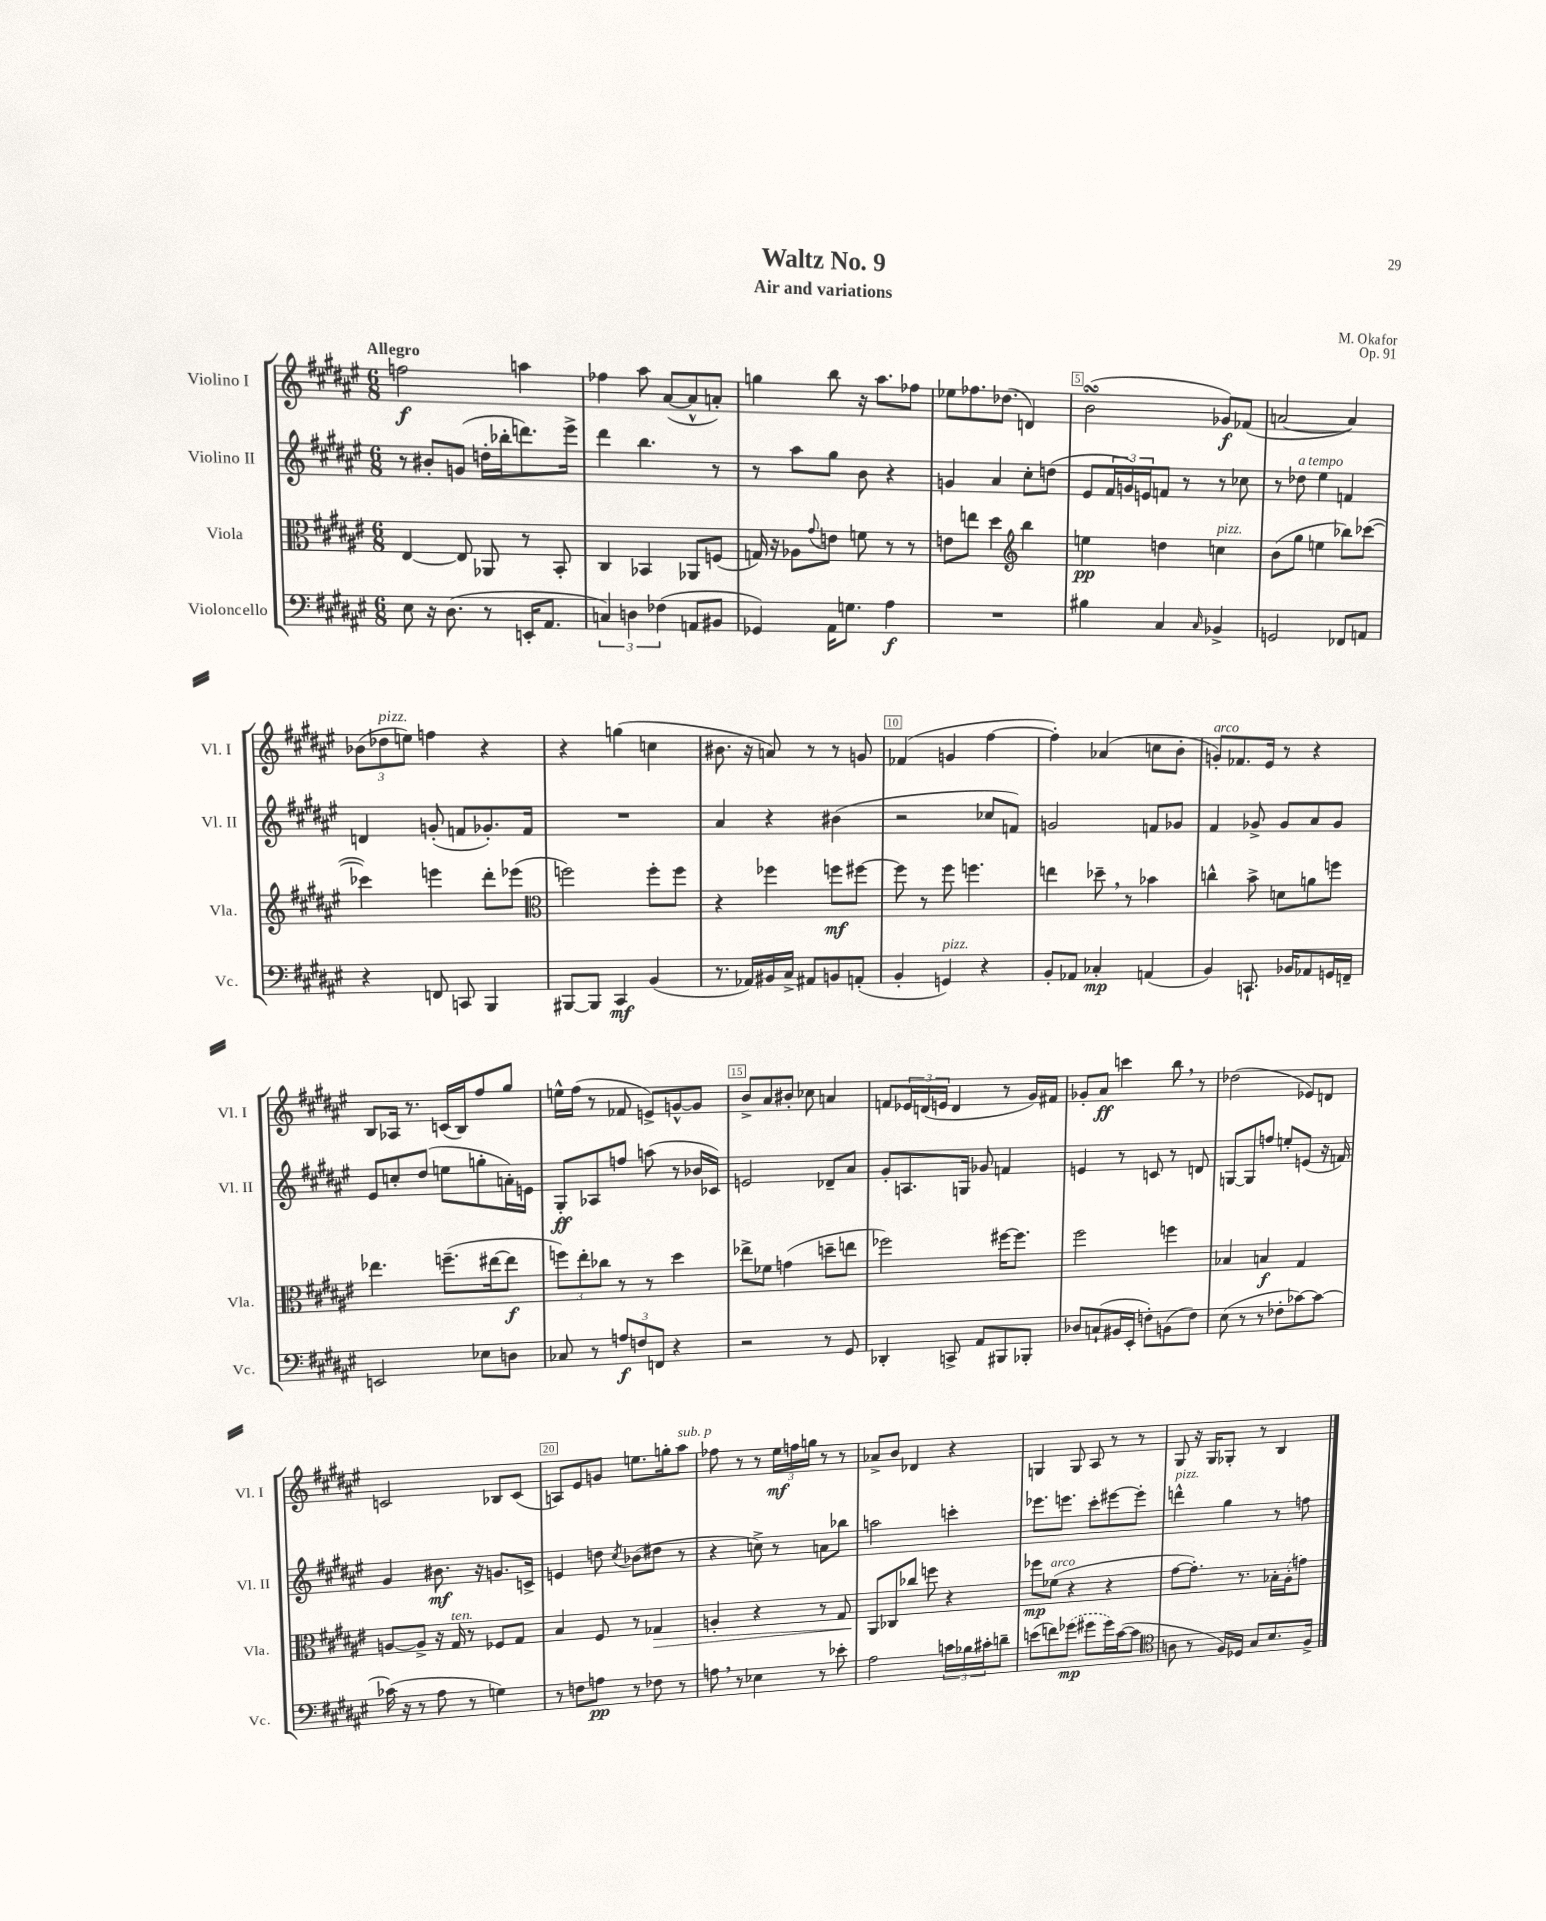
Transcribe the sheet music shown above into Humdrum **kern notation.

**kern	**kern	**kern	**kern
*staff4	*staff3	*staff2	*staff1
*clefF4	*clefC3	*clefG2	*clefG2
*k[f#c#g#d#a#e#]	*k[f#c#g#d#a#e#]	*k[f#c#g#d#a#e#]	*k[f#c#g#d#a#e#]
*M6/8	*M6/8	*M6/8	*M6/8
8E#	[4E#	8r	2ff
16r	.	8b#'	.
(8.D#	.	.	.
.	8E#]	(8g	.
8r	8AA-	16dd'	.
.	.	16bb-'	.
16EE'	8r	8.ddd)	4aa
8.AA#	.	.	.
.	8BB'	.	.
.	.	16eee#^	.
=	=	=	=
6C)	4C#	4ddd#	4ff-
6D	.	.	.
.	4BB-	4.bb	8aa#
(6F-	.	.	.
.	.	.	([8a#
8AA	8AA-	.	8a#^^]
8BB#	(8F	8r	8a')
=	=	=	=
4GG-)	16G)	8r	4gg
.	16r	.	.
.	8A-	8aa#	.
.	8qqg#	.	.
16AA#	8e	8gg#	8bb
8.G	.	.	.
.	8f	8b	16r
.	.	.	8.aa#
4A#	8r	4r	.
.	8r	.	8ff-
=	=	=	=
2.r	8e	4g	8ee-
.	8ee	.	8.ff-
.	4dd#	4a#	.
.	.	.	(8.dd-
*	*clefG2	*	*
.	4bb	8cc#'	4d)
.	.	(8dd	.
=	=	=	=
4B#	4ee	8e#	(2b
.	.	24f#	.
.	.	24g)	.
.	.	24e	.
4C#	4dd	8f	.
.	.	8r	.
16qqC#	.	.	.
4BB-^	4cc	8r	8g-)
.	.	8cc-	(8f-
=	=	=	=
2GG	(8b	8r	[2a
.	8gg#	8dd-	.
.	4ee	4ee#	.
8FF-	8bb-)	4f	4a])
8AA	([8ccc-	.	.
=	=	=	=
4r	4ccc-])	4d	(12b-
.	.	.	12dd-
.	.	.	12ee)
8FF	4eee	(8g'	4ff
8CC	.	8f	.
4BBB	8ddd#'	8.g-')	4r
.	(8eee-	.	.
.	.	16f	.
=	=	=	=
*	*clefC3	*	*
[8BBB#	2ff)	2.r	4r
8BBB#]	.	.	.
4CC#	.	.	(4gg
(4BB	8ff'	.	4cc
.	8ff	.	.
=	=	=	=
8.r	4r	4a#	8.b#
16AA-)	.	.	16r
16BB#	4ff-	4r	8a)
16C#^	.	.	.
8AA#	.	.	8r
8BB	8ff	(4b#	8r
(8AA'	[8ff#	.	8g
=	=	=	=
4BB'	8ff#]	2r	(4f-
.	8r	.	.
4GG)	8ff#	.	4g
.	4.ff	.	.
4r	.	8cc-	[4ff#
.	.	8f)	.
=	=	=	=
8BB'	4ee	2g	4ff#'])
8AA-	.	.	.
4C-'	8dd-~	.	(4a-
.	8r	.	.
(4AA	4b-	8f	8cc
.	.	8g-	8b'
=	=	=	=
4BB)	4cc^^	4f#	8g')
.	.	.	8.f-
8.CC`	8b^	8g-^	.
.	.	.	16e#
.	8d	8g-	8r
16BB-	.	.	.
8AA-	8a	8a#	4r
16GG	8ff	8g-	.
16FF~	.	.	.
=	=	=	=
2EE	4.ee-	8e#	8B
.	.	8cc'	16A-
.	.	.	8.r
.	.	(8dd#	.
.	(8.ff~	8ee	(16c
.	.	.	16B)
8E-	.	8gg'	8ff#
.	[16ee#	.	.
8D	8ee#]	16a')	8gg#
.	.	16e	.
=	=	=	=
8C-	12ff)	8G#'	16ee^^
.	.	.	(16ff#
.	12ee#'	.	.
8r	.	8A-	8r
.	12cc-	.	.
12A	8r	8ff	8f-
12F	.	.	.
.	8r	(8aa	8e^)
12FF	.	.	.
4r	4dd#	8r	[8g^^
.	.	16b-	8g]
.	.	16c-)	.
=	=	=	=
2r	8ee-^	2e	8b^
.	8f-	.	8a#
.	(4g	.	8b#'
.	.	.	8cc-
8r	8dd~	8d-~	4a
8GG#	8ee	8a#	.
=	=	=	=
4DD-'	2ff-)	8g#'	8f
.	.	8.A	24e-
.	.	.	(24d
.	.	.	24e
8CC^	.	.	4d
.	.	16G	.
8AA#	.	8g-	.
8BBB#	[16ff#	4f	8r
.	8.ff#]	.	.
8BBB-'	.	.	16g#)
.	.	.	16f#
=	=	=	=
8D-	2ff#	4e	8g-'
(8C`	.	.	8a#
16BB#	.	8r	4ccc
16EE#'	.	.	.
8F')	.	8c	.
(8BB	4ff	8r	8bb
8F)	.	8d	8r
=	=	=	=
(8E#	4B-	[8G	(2dd-
8r	.	8G]	.
8r	4B	8ff	.
8F-'	.	8ee'	.
[8c-)	4G#	(8e	8e-)
8c-_	.	16r	8d
.	.	16f)	.
=	=	=	=
(16c-]	[8A	4g#	2c
16r	.	.	.
8r	8A^]	.	.
8A#	16r	8.b#	.
.	16G#	.	.
8r	8r	.	.
.	.	16r	.
4G)	8F-	8.g	8B-
.	8G#	.	(8c
.	.	16c^	.
=	=	=	=
8r	4B	4e	8A)
8F	.	.	8e#
8A	8F#	8dd	8g
.	.	8qcc#	.
8r	8r	(8b-	8.ee
8F-	4G-	8dd#	.
.	.	.	16gg'
8r	.	8r	8aa#
=	=	=	=
8A	4A'	4r	8ff-
8r	.	.	8r
4E-	4r	8cc^)	8r
.	.	8r	24ee#
.	.	.	24ff
.	.	.	24gg
8r	8r	8a	8r
8e-'	8G#	8bb-	8r
=	=	=	=
2A#	8AA#	2aa	8a-^
.	8C-	.	8b
.	8cc-	.	4d-
.	8ff	.	.
24c	4r	4ccc'	4r
24B-	.	.	.
24c#'	.	.	.
8d~	.	.	.
=	=	=	=
(8e	8ff-	8.eee-	4G
8f)	(8f-	.	.
.	.	8.eee	.
(8g-	4r	.	8G
8g#	.	8ccc#'	8A#
16g#)	4r	[8eee#	8r
([16c#	.	.	.
8c#]	.	8eee#']	8r
=	=	=	=
*clefC4	*	*	*
8A	[8g#	4ddd^^	8G#
8r	8.g#'])	.	16r
.	.	.	16G#
16F#)	.	4gg#	8G-'
16D-	8.r	.	.
8G#	.	.	8r
8.B	16B-'	8r	4B
.	(16A#'	.	.
.	8g)	8ff	.
16F#^	.	.	.
==	==	==	==
*-	*-	*-	*-
